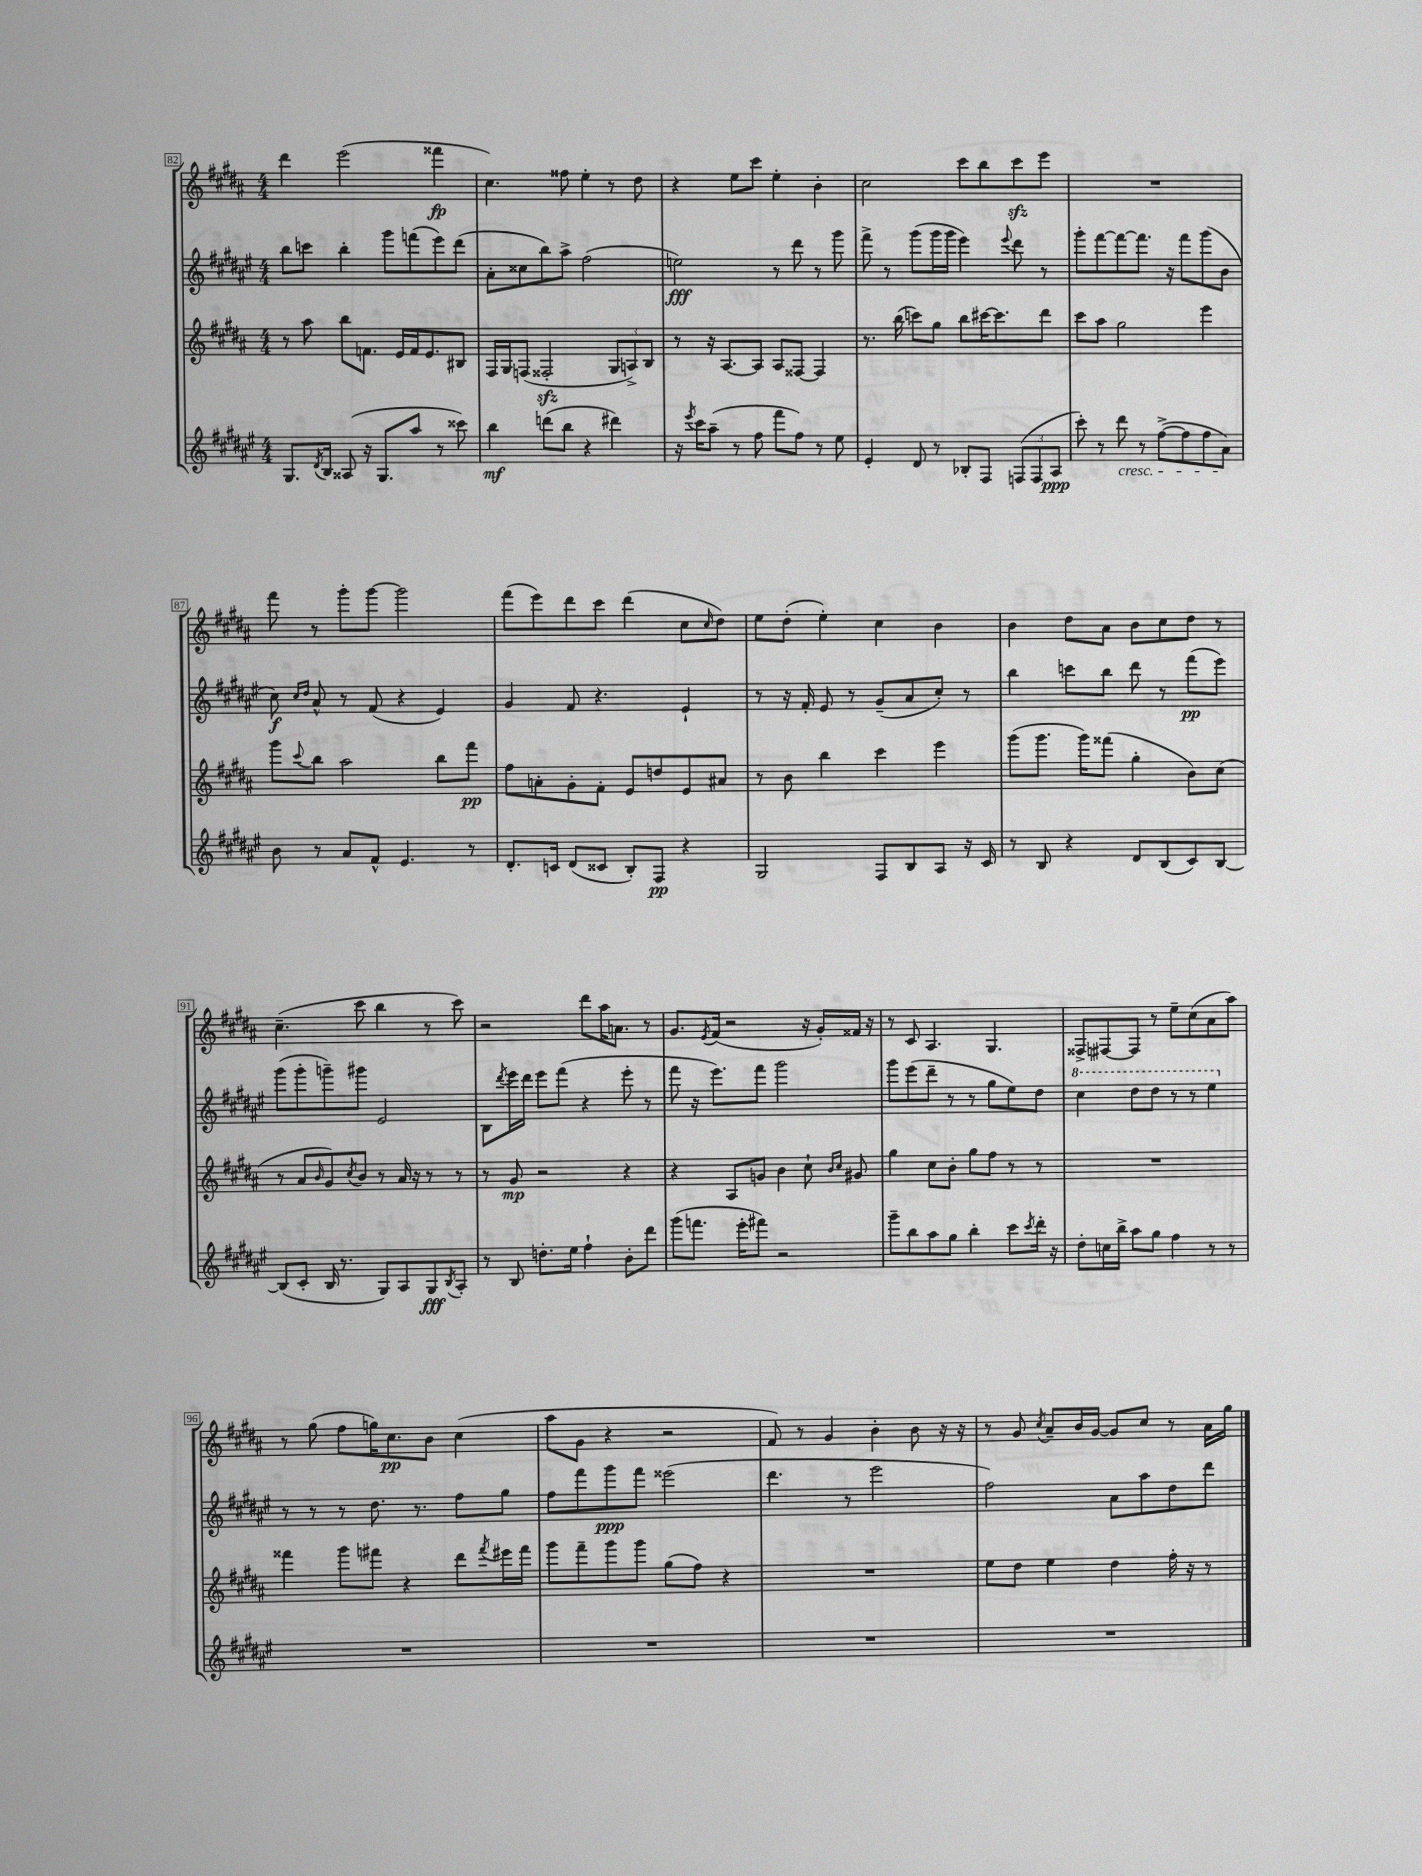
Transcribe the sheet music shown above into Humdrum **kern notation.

**kern	**dynam	**kern	**dynam	**kern	**dynam	**kern	**dynam
*part4	*part4	*part3	*part3	*part2	*part2	*part1	*part1
*staff4	*staff4	*staff3	*staff3	*staff2	*staff2	*staff1	*staff1
*clefG2	*	*clefG2	*	*clefG2	*	*clefG2	*
*k[f#c#g#d#a#e#]	*	*k[f#c#g#d#a#]	*	*k[f#c#g#d#a#e#]	*	*k[f#c#g#d#a#]	*
*M4/4	*	*M4/4	*	*M4/4	*	*M4/4	*
=82	=82	=82	=82	=82	=82	=82	=82
8.G#/L	.	8r	.	8bb\L	.	4ddd#\	.
.	.	8aa#\	.	8cccn\J	.	.	.
8qd#/	.	.	.	.	.	.	.
16B/Jk	.	.	.	.	.	.	.
(8A##X/	.	8bb\L	.	4bb'\	.	(2eee\	.
16r	.	8.fn\J	.	.	.	.	.
8.G#/L	.	.	.	.	.	.	.
.	.	.	.	8ggg#\L	.	.	.
.	.	16e/LL	.	.	.	.	.
8aa#/J	.	16f/J	.	(8fffn\	.	.	.
.	.	8.e/	.	.	.	.	.
8r	.	.	.	8eee#\)	.	4fff##X\	fp
8ccc##X\)	.	8B#X/J	.	(8ddd#\J	.	.	.
=83	=83	=83	=83	=83	=83	=83	=83
4bb\	mf	16F#/LL	.	8a#'\L	.	4.cc#\)	.
.	.	16G#/J	.	.	.	.	.
.	.	(8Fn/J	.	8cc##X\	.	.	.
(8dddn\L	.	2F##Xzz'/	.	8bb\)	.	.	.
8bb\J	.	.	.	8aa#^\J	.	8ff##X\	.
4r	.	.	.	(2ff#\	.	4ee'\	.
4ddd#X\)	.	12G#/L	.	.	.	8r	.
.	.	12An^/)	.	.	.	.	.
.	.	.	.	.	.	8dd#\	.
.	.	12B/J	.	.	.	.	.
=84	=84	=84	=84	=84	=84	=84	=84
16r	.	8r	.	2een\)	fff	4r	.
8qeee#/	.	.	.	.	.	.	.
16ccc#\KL	.	.	.	.	.	.	.
(8aa#~\J	.	16r	.	.	.	.	.
.	.	[8.A#/L	.	.	.	.	.
8r	.	.	.	.	.	8ee\L	.
8ff#\	.	8A#/J]	.	.	.	8ccc#\J	.
8fff#\L	.	8A#/L	.	8r	.	4ee'\	.
8ff#\J)	.	[8F##X/J	.	8ddd#\	.	.	.
8r	.	4F##/]	.	8r	.	4b'\	.
8ee#\	.	.	.	8ggg#\	.	.	.
=85	=85	=85	=85	=85	=85	=85	=85
4e#'/	.	8.r	.	8fff#^\	.	2cc#\	.
.	.	.	.	8r	.	.	.
.	.	(16bb\	.	.	.	.	.
8d#/	.	8cccn\L)	.	(8ggg#\L	.	.	.
8r	.	8gg#\J	.	16ggg#\L	.	.	.
.	.	.	.	16ggg#\JJ	.	.	.
8B-X'/L	.	8bb\L	.	4eee#\)	.	8ccc#\L	.
8F#/J	.	[16ccc#X\K	.	.	.	8bb\	.
.	.	8.ccc#\]	.	.	.	.	.
.	.	.	.	8qqeee#/	.	.	.
(12Fn/L	.	.	.	8ddd#\	.	8ccc#zz\	.
12F/	.	.	.	.	.	.	.
.	.	8ddd#\J	.	8r	.	8eee\J	.
12A#/J	ppp	.	.	.	.	.	.
=86	=86	=86	=86	=86	=86	=86	=86
8ccc#'\)	.	8ccc#\L	.	8ggg#'\L	.	1r	.
8r	.	8aa#\J	.	[8fff#\	.	.	.
!LO:TX:b:i:t=cresc.	!	!	!	!	!	!	!
8ddd#\	.	2gg#\	.	8fff#\_	.	.	.
8r	.	.	.	8.fff#\J]	.	.	.
([8ff#^\L	.	.	.	.	.	.	.
.	.	.	.	16r	.	.	.
8ff#\]	.	.	.	8fff#\L	.	.	.
8ff#\	.	4eee\	.	(8ggg#\	.	.	.
8a#\J)	.	.	.	8b\J	.	.	.
!!LO:LB:g=z
=87	=87	=87	=87	=87	=87	=87	=87
8b\	.	8ggg#\L	.	8cc#\)	f	8fff#\	.
.	.	.	.	16qqcc#/LL	.	.	.
.	.	8qqccc#/	.	16qqdd#/JJ	.	.	.
8r	.	8bb\J	.	8a#^^/	.	8r	.
8a#/L	.	2aa#\	.	8r	.	8ggg#'\L	.
8f#^^/J	.	.	.	(8f#/	.	[8ggg#\J	.
4.e#/	.	.	.	4r	.	2ggg#\]	.
.	.	8bb\L	.	4e#/)	.	.	.
8r	.	8fff#\J	pp	.	.	.	.
=88	=88	=88	=88	=88	=88	=88	=88
8.d#'/L	.	8ff#\L	.	4g#/	.	(8fff#\L	.
.	.	8an'\	.	.	.	8eee\)	.
16cn/Jk	.	.	.	.	.	.	.
(8d#/L	.	8g#'\	.	8f#/	.	8ddd#\	.
8c##X/J	.	8f#'\J	.	4.r	.	8ccc#\J	.
8B'/L)	.	8e/L	.	.	.	(4ddd#\	.
8F#/J	pp	8ddn/	.	.	.	.	.
4r	.	8e/	.	4e#`/	.	8cc#\L	.
.	.	.	.	.	.	16qqcc#/	.
.	.	8a#X/J	.	.	.	8dd#\J)	.
=89	=89	=89	=89	=89	=89	=89	=89
2G#/	.	8r	.	8r	.	8ee\L	.
.	.	8b\	.	16r	.	(8dd#'\J	.
.	.	.	.	16f#'/	.	.	.
.	.	4bb\	.	8e#/	.	4ee'\)	.
.	.	.	.	8r	.	.	.
8F#/L	.	4ccc#\	.	(8g#~/L	.	4cc#\	.
8B/	.	.	.	8a#/	.	.	.
8A#/J	.	4eee\	.	8cc#'/J)	.	4b\	.
16r	.	.	.	8r	.	.	.
16c#/	.	.	.	.	.	.	.
=90	=90	=90	=90	=90	=90	=90	=90
8r	.	(8ggg#\L	.	4bb\	.	4b\	.
8B/	.	8.ggg#\J	.	.	.	.	.
4r	.	.	.	8cccn\L	.	8dd#\L	.
.	.	16ggg#\KL)	.	.	.	.	.
.	.	(8fff##X\J	.	8bb\J	.	8a#\J	.
8d#/L	.	4gg#'\	.	8ddd#\	.	8b\L	.
(8B/	.	.	.	8r	.	8cc#\	.
8c#/)	.	8b\L)	.	(8fff#\L	pp	8dd#\J	.
[8B/J	.	(8cc#\J	.	8eee#\J)	.	8r	.
!!LO:LB:g=z
=91	=91	=91	=91	=91	=91	=91	=91
(8B/L]	.	8r	.	(8ggg#\L	.	(4.cc#~\	.
8c#'/J	.	8a#/L	.	8ggg#'\	.	.	.
.	.	16qqb/	.	.	.	.	.
16B/	.	8g#/)	.	8gggn~\)	.	.	.
8.r	.	.	.	.	.	.	.
.	.	8qcc#/	.	.	.	.	.
.	.	8b/J	.	8ggg#X\J	.	8ccc#\	.
8G#/L)	.	8r	.	2e#/	.	4bb\	.
8A#/	.	16a#/	.	.	.	.	.
.	.	16r	.	.	.	.	.
8G#/	fff	8r	.	.	.	8r	.
8qB/	.	.	.	.	.	.	.
8A#'/J	.	8r	.	.	.	8ccc#\)	.
=92	=92	=92	=92	=92	=92	=92	=92
8r	.	8r	.	8B\L	.	2r	.
.	.	.	.	8qddd#/	.	.	.
8B/	.	8g#/	mp	16eee#\L	.	.	.
.	.	.	.	16ddd#\JJ	.	.	.
8.ddn'\L	.	2r	.	8eee#\L	.	.	.
.	.	.	.	(8fff#\J	.	.	.
16ee#\Jk	.	.	.	.	.	.	.
4ff#`\	.	.	.	4r	.	8ddd#\L	.
.	.	.	.	.	.	16aa#\K	.
.	.	.	.	.	.	8.an\J	.
8b'\L	.	4r	.	8eee#'\	.	.	.
8ddd#\J	.	.	.	8r	.	8r	.
=93	=93	=93	=93	=93	=93	=93	=93
(8ggg#\L	.	4r	.	8fff#\	.	8.g#/L	.
8.fffn\J	.	.	.	16r	.	.	.
.	.	.	.	.	.	8qe/	.
.	.	.	.	8.eee#\L)	.	(16f#/Jk	.
.	.	8A#/L	.	.	.	2r	.
16eee#'\KL	.	.	.	.	.	.	.
8fff#X\J)	.	8gn/J	.	8fff#\J	.	.	.
2r	.	4b\	.	2ggg#\	.	.	.
.	.	8cc#`\	.	.	.	16r	.
.	.	.	.	.	.	16g#'/LL)	.
.	.	16qqb/LL	.	.	.	.	.
.	.	16qqcc#/JJ	.	.	.	.	.
.	.	8g#X/	.	.	.	16f##X/JJ	.
.	.	.	.	.	.	16r	.
=94	=94	=94	=94	=94	=94	=94	=94
8ggg#~\L	.	4gg#\	.	8ggg#\L	.	8r	.
8bb\	.	.	.	(8eee#\	.	8c#/	.
8aa#\	.	8cc#\L	.	8ddd#~\J	.	4.A#/	.
8gg#\J	.	8b'\J	.	8r	.	.	.
4bb'\	.	8gg#\L	.	8r	.	.	.
.	.	8ff#\J	.	8gg#\L	.	4.G#/	.
8ccc#\L	.	8r	.	8ee#\)	.	.	.
8qccc#/	.	.	.	.	.	.	.
16ddd#'\Jk	.	8r	.	8dd#\J	.	.	.
16r	.	.	.	.	.	.	.
=95	=95	=95	=95	=95	=95	=95	=95
*	*	*	*	*8va	*	*	*
8dd#'\L	.	1r	.	4ccc#\	.	8F##X^/L	.
16ccn\L	.	.	.	.	.	[8F#X/	.
16bb^\JJ	.	.	.	.	.	.	.
8aa#\L	.	.	.	8ddd#\L	.	8F#/J]	.
8gg#\J	.	.	.	8ddd#\J	.	8r	.
4ff#\	.	.	.	8r	.	8ee~\L	.
.	.	.	.	8r	.	(8cc#\	.
8r	.	.	.	4eee#\	.	8a#\	.
8r	.	.	.	.	.	8aa#\J)	.
!!LO:LB:g=z
=96	=96	=96	=96	=96	=96	=96	=96
*	*	*	*	*X8va	*	*	*
1r	.	4fff##X\	.	8r	.	8r	.
.	.	.	.	8r	.	(8gg#\	.
.	.	8ggg#\L	.	8r	.	8ff#\L	.
.	.	8fff#X\J	.	8.dd#\	.	16ggn\K)	.
.	.	.	.	.	.	8.cc#\	pp
.	.	4r	.	.	.	.	.
.	.	.	.	8.r	.	.	.
.	.	.	.	.	.	8b\J	.
.	.	8ddd#\L	.	8ff#\L	.	(4cc#\	.
.	.	8qfff#/	.	.	.	.	.
.	.	16eee#X\L	.	8gg#\J	.	.	.
.	.	16fff#\JJ	.	.	.	.	.
=97	=97	=97	=97	=97	=97	=97	=97
1r	.	8ggg#\L	.	8ff#\L	.	8aa#\L	.
.	.	8fff#~\	.	8fff#\	.	8g#\J	.
.	.	8ggg#\	.	8ggg#\	ppp	4r	.
.	.	8ggg#\J	.	8fff#\J	.	.	.
.	.	(8gg#\L	.	(2eee##X\	.	2r	.
.	.	8ff#\J)	.	.	.	.	.
.	.	4r	.	.	.	.	.
=98	=98	=98	=98	=98	=98	=98	=98
1r	.	1r	.	4.ddd#\	.	8f#/)	.
.	.	.	.	.	.	8r	.
.	.	.	.	.	.	4g#/	.
.	.	.	.	8r	.	.	.
.	.	.	.	2eee#\	.	4b'\	.
.	.	.	.	.	.	8b\	.
.	.	.	.	.	.	16r	.
.	.	.	.	.	.	16r	.
=99	=99	=99	=99	=99	=99	=99	=99
1r	.	8ee\L	.	2ff#\)	.	8r	.
.	.	8dd#\J	.	.	.	8g#/	.
.	.	.	.	.	.	8qcc#/	.
.	.	4ee\	.	.	.	8a#~/L	.
.	.	.	.	.	.	16b/L	.
.	.	.	.	.	.	[16g#/JJ	.
.	.	4dd#\	.	8a#\L	.	8g#/L]	.
.	.	.	.	8aa#\	.	8cc#/J	.
.	.	16ff#'\	.	8dd#\	.	8r	.
.	.	16r	.	.	.	.	.
.	.	8r	.	8ddd#\J	.	16a#\LL	.
.	.	.	.	.	.	16gg#\JJ	.
==	==	==	==	==	==	==	==
*-	*-	*-	*-	*-	*-	*-	*-
